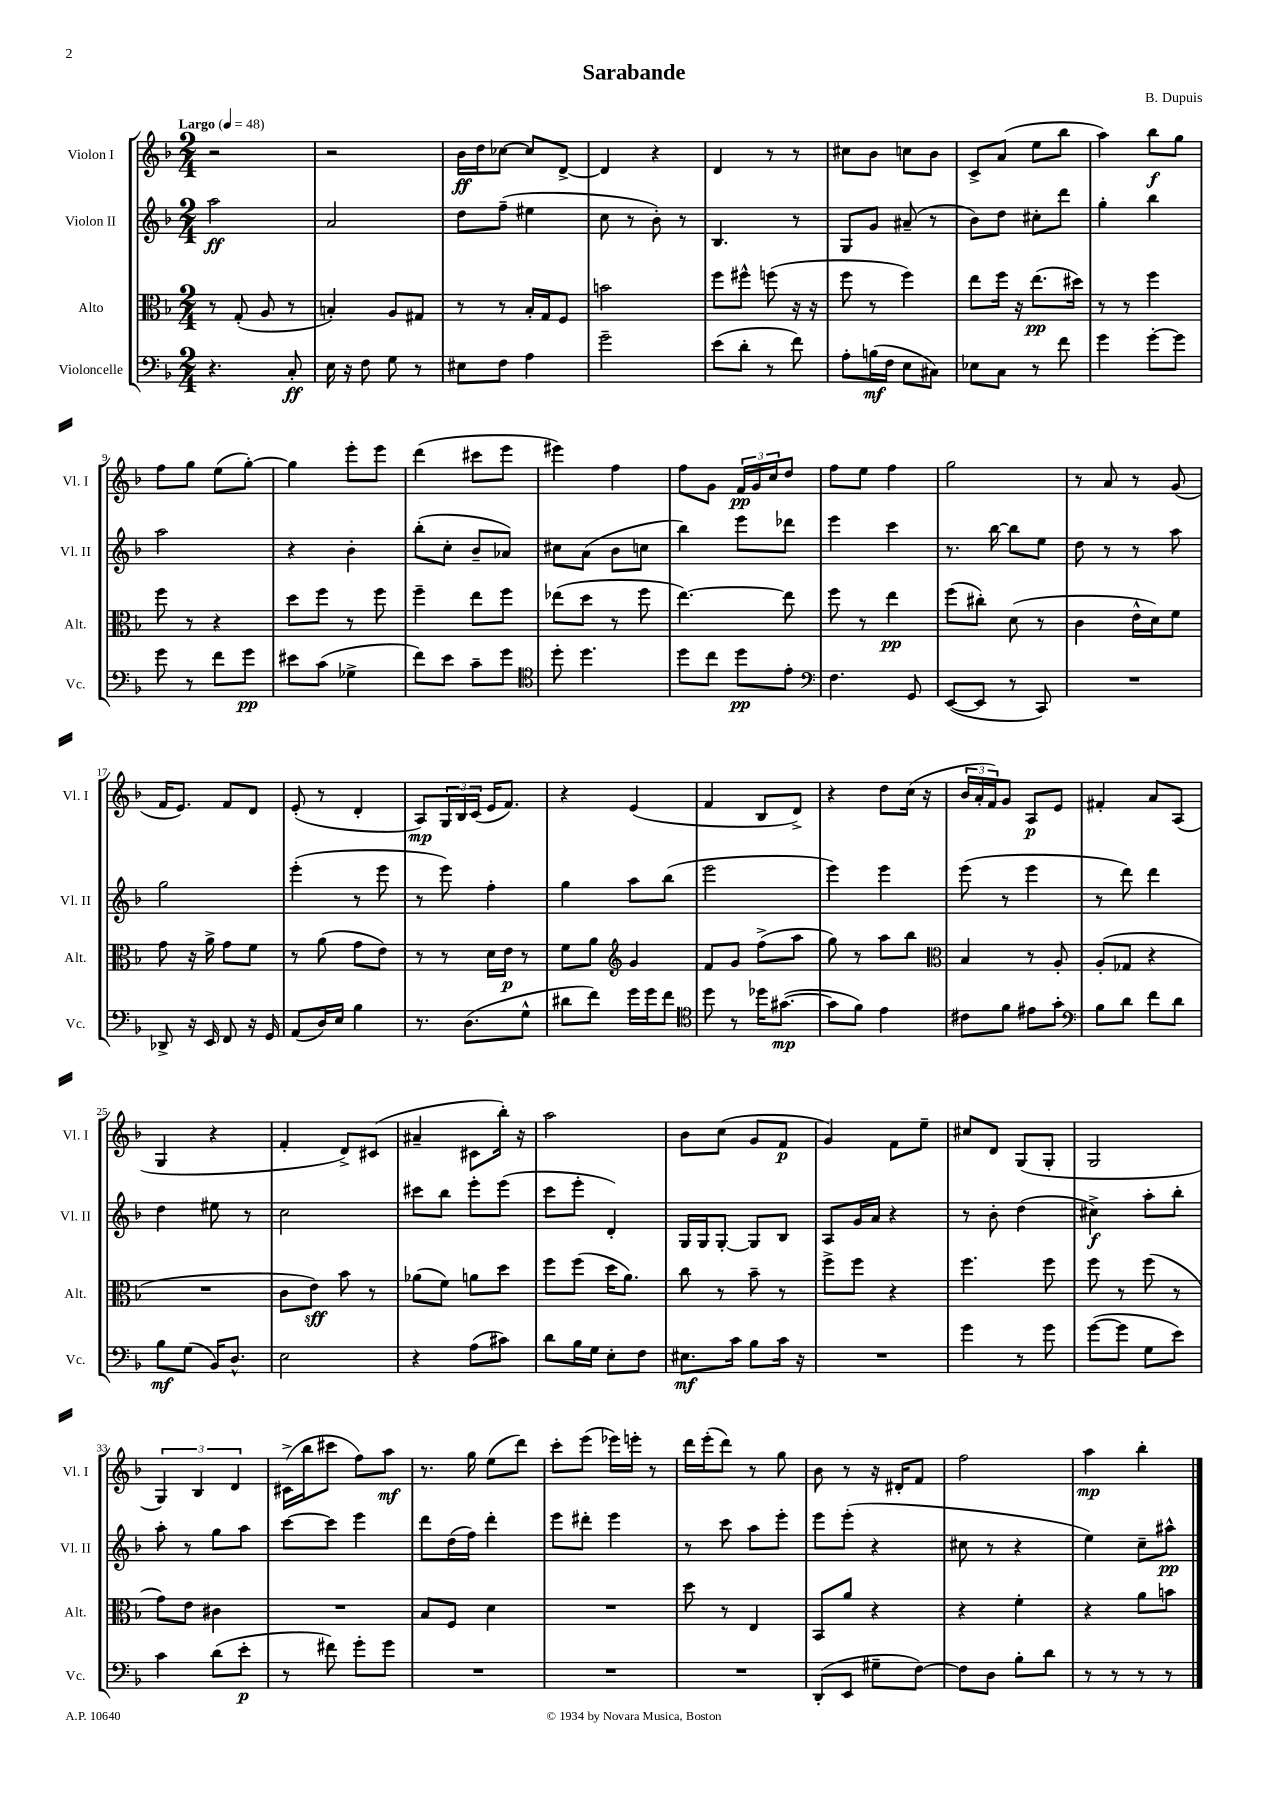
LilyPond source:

\header { title = "Sarabande" composer = "B. Dupuis" }
<<
\new StaffGroup <<
\new Staff = "s0" \with { instrumentName = "Violon I" shortInstrumentName = "Vl. I" } {
    \clef treble \key f \major \numericTimeSignature \time 2/4 \tempo "Largo" 4 = 48
    r2 |
    r2 |
    bes'16\ff d''16 ces''8~ ces''8 d'8~-> |
    d'4 r4 |
    d'4 r8 r8 |
    cis''8 bes'8 c''8 bes'8 |
    c'8-> a'8( e''8 bes''8 |
    a''4) bes''8\f g''8 |
    f''8 g''8 e''8( g''8~-.) |
    g''4 e'''8-. e'''8 |
    d'''4( cis'''8 e'''8 |
    eis'''4) f''4 |
    f''8 g'8 \tuplet 3/2 { f'16\pp g'16 c''16 } d''8 |
    f''8 e''8 f''4 |
    g''2 |
    r8 a'8 r8 g'8( |
    f'16 e'8.) f'8 d'8 |
    e'8-.( r8 d'4-. |
    a8\mp) \tuplet 3/2 { g16 bes16 c'16( } e'16 f'8.) |
    r4 e'4( |
    f'4 bes8 d'8->) |
    r4 d''8 c''16( r16 |
    \tuplet 3/2 { bes'16 a'16-. f'16) } g'8 a8\p e'8 |
    fis'4-. a'8 a8( |
    g4 r4 |
    f'4-. d'8->) cis'8( |
    ais'4-- cis'8 bes''16-.) r16 |
    a''2 |
    bes'8 c''8( g'8 f'8\p |
    g'4) f'8 e''8-- |
    cis''8 d'8 g8( g8-. |
    g2 |
    \tuplet 3/2 { g4) bes4 d'4 } |
    cis'16->( bes''16 cis'''8 f''8) a''8\mf |
    r8. g''16 e''8( d'''8) |
    c'''8-. e'''8( ees'''16) e'''16-. r8 |
    d'''16 e'''16-.( d'''8) r8 g''8 |
    bes'8 r8 r16 dis'16-. f'8 |
    f''2 |
    a''4\mp bes''4-. \bar "|." |
}
\new Staff = "s1" \with { instrumentName = "Violon II" shortInstrumentName = "Vl. II" } {
    \clef treble \key f \major \numericTimeSignature \time 2/4
    a''2\ff |
    a'2 |
    d''8 f''8--( eis''4 |
    c''8 r8 bes'8-.) r8 |
    bes4. r8 |
    g8 g'8 ais'8--( r8 |
    bes'8) d''8 cis''8-. d'''8 |
    g''4-. bes''4 |
    a''2 |
    r4 bes'4-. |
    bes''8-.( c''8-. bes'8-- aes'8) |
    cis''8 a'8( bes'8 c''8 |
    bes''4) e'''8 des'''8 |
    e'''4 c'''4 |
    r8. bes''16~ bes''8 e''8 |
    d''8 r8 r8 a''8 |
    g''2 |
    e'''4-.( r8 e'''8 |
    r8 e'''8) f''4-. |
    g''4 a''8 bes''8( |
    e'''2 |
    e'''4) e'''4 |
    e'''8( r8 e'''4 |
    r8 d'''8) d'''4 |
    d''4 eis''8 r8 |
    c''2 |
    cis'''8 bes''8 e'''8-. e'''8( |
    c'''8 e'''8-. d'4-.) |
    g16 g16 g8~-. g8 bes8 |
    a8 g'16 a'16 r4 |
    r8 bes'8-. d''4( |
    cis''4->\f) a''8-. bes''8-. |
    a''8-. r8 g''8 a''8 |
    c'''8~ c'''8 e'''4 |
    d'''8 d''16( f''16) d'''4-. |
    e'''8 dis'''8-. e'''4 |
    r8 c'''8 a''8 e'''8-. |
    e'''8 e'''8-.( r4 |
    cis''8 r8 r4 |
    e''4) c''8-- ais''8-^\pp \bar "|." |
}
\new Staff = "s2" \with { instrumentName = "Alto" shortInstrumentName = "Alt." } {
    \clef alto \key f \major \numericTimeSignature \time 2/4
    r8 g8-.( a8 r8 |
    b4-.) a8 gis8 |
    r8 r8 bes16-. g16 f8 |
    b'2 |
    f''8 fis''8-^ f''8( r16 r16 |
    f''8 r8 f''4) |
    e''8 f''16 r16 e''8.\pp( dis''16) |
    r8 r8 f''4 |
    f''8 r8 r4 |
    d''8 f''8 r8 f''8 |
    f''4-- e''8 f''8 |
    ees''8( d''8 r8 f''8 |
    e''4.~) e''8 |
    f''8 r8 e''4\pp |
    f''8( cis''8-.) d'8( r8 |
    c'4 e'16-^ d'16) f'8 |
    g'8 r16 a'16-> g'8 f'8 |
    r8 a'8( g'8 e'8) |
    r8 r8 d'16 e'16\p r8 |
    f'8 a'8 \clef treble g'4 |
    f'8 g'8 f''8->( a''8 |
    g''8) r8 a''8 bes''8 |
    \clef alto bes4 r8 a8-. |
    a8-.( ges8 r4 |
    R2 |
    c'8 e'8\sff) bes'8 r8 |
    aes'8( f'8) a'8 d''8 |
    f''8 f''8( d''16 a'8.) |
    c''8 r8 bes'8-- r8 |
    f''8-> f''8 r4 |
    f''4. f''8 |
    f''8 r8 f''8( r8 |
    g'8) e'8 cis'4 |
    R2 |
    bes8 f8 d'4 |
    R2 |
    d''8 r8 e4 |
    bes,8 a'8 r4 |
    r4 f'4-. |
    r4 a'8 b'8 \bar "|." |
}
\new Staff = "s3" \with { instrumentName = "Violoncelle" shortInstrumentName = "Vc." } {
    \clef bass \key f \major \numericTimeSignature \time 2/4
    r4. c8-.\ff |
    e16 r16 f8 g8 r8 |
    eis8 f8 a4 |
    g'2-- |
    e'8( d'8-. r8 f'8) |
    a8-. b16\mf( f16 e8 cis8) |
    ees8 c8 r8 f'8 |
    g'4 g'8~-. g'8 |
    g'8 r8 f'8 g'8\pp |
    eis'8 c'8( ges4-> |
    f'8) e'8 c'8-- g'8 |
    \clef tenor d''8-. d''4. |
    d''8 c''8 d''8\pp e'8-. |
    \clef bass f4. g,8 |
    e,8~( e,8 r8 c,8) |
    R2 |
    des,8-> r16 e,16 f,8 r16 g,16 |
    a,8( d16) e16 bes4 |
    r8. d8.( g8-^ |
    dis'8 f'8) g'16 g'16 f'8 |
    \clef tenor d''8 r8 des''16 gis'8.~\mp( |
    gis'8 f'8) e'4 |
    cis'8 f'8 eis'8 g'8-. |
    \clef bass bes8 d'8 f'8 d'8 |
    bes8\mf g8( bes,16) d8.-^ |
    e2 |
    r4 a8( cis'8) |
    d'8 bes16 g16 e8-. f8 |
    eis8.\mf c'16 bes8 c'16 r16 |
    R2 |
    g'4 r8 g'8 |
    g'8~( g'8 g8 e'8) |
    c'4 d'8( e'8-.\p |
    r8 fis'8) g'8-. g'8 |
    R2 |
    R2 |
    R2 |
    d,8-.( e,8 gis8-- f8~) |
    f8 d8 bes8-. d'8 |
    r8 r8 r8 r8 \bar "|." |
}
>>
>>
